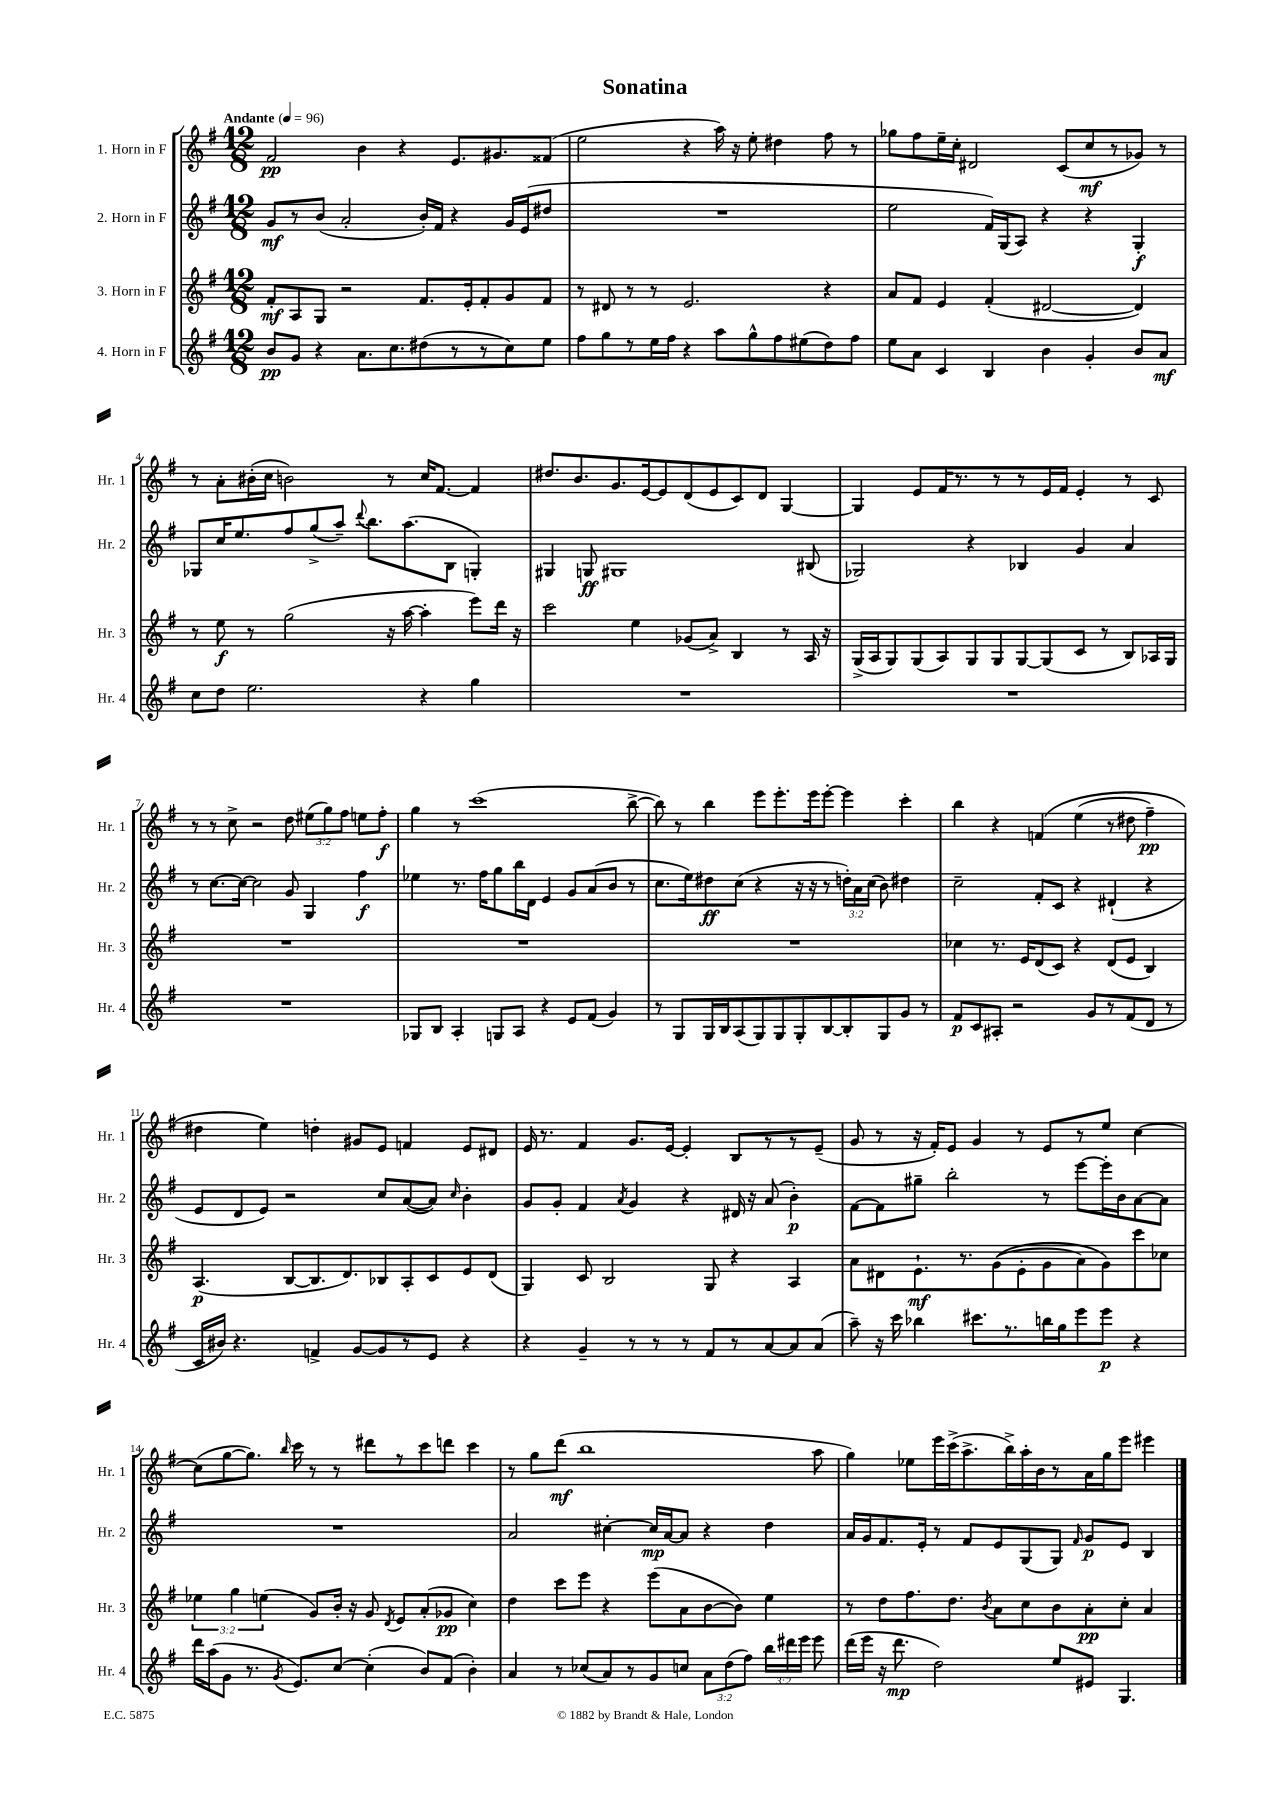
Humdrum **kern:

**kern	**kern	**kern	**kern
*staff4	*staff3	*staff2	*staff1
*clefG2	*clefG2	*clefG2	*clefG2
*k[f#]	*k[f#]	*k[f#]	*k[f#]
*M12/8	*M12/8	*M12/8	*M12/8
*MM96	*MM96	*MM96	*MM96
8b	8f#'	8g	2f#
8g	8A	8r	.
4r	8G	(8b	.
.	2r	2a'	.
8.a	.	.	4b
8.cc	.	.	.
.	.	.	4r
(8dd#	8.f#	16b')	.
.	.	16f#	.
8r	.	4r	8.e
.	16e'	.	.
8r	8f#'	.	.
.	.	.	8.g#
8cc)	8g	16g	.
.	.	(16e	.
8ee	8f#	8dd#	(8f##
=	=	=	=
8ff#	8r	1.r	2ee
8gg	8d#	.	.
8r	8r	.	.
16ee	8r	.	.
16ff#	.	.	.
4r	2.e	.	4r
8aa	.	.	16aa)
.	.	.	16r
8gg^^	.	.	8ee'
8ff#	.	.	4dd#
(8ee#	.	.	.
8dd)	4r	.	8ff#
8ff#	.	.	8r
=	=	=	=
8ee	8a	2ee	8gg-
8a	8f#	.	8ff#
4c	4e	.	16ee~
.	.	.	16cc'
.	.	.	2d#
4B	(4f#'	16f#)	.
.	.	(16G	.
.	.	8A)	.
4b	[2d#	4r	.
.	.	.	(8c
4g'	.	4r	8cc
.	.	.	8r
8b	4d#])	4G'	8g-)
8a	.	.	8r
=	=	=	=
8cc	8r	8G-	8r
8dd	8ee	16cc	8a'
.	.	8.ee	.
2.ee	8r	.	(16b#'
.	.	.	16cc
.	(2gg	8ff#	2b)
.	.	(8gg^	.
.	.	8aa~)	.
.	.	8qqddd	.
.	.	8.bb	.
.	16r	.	8r
.	[16aa	(8.aa	.
4r	4aa']	.	16cc
.	.	.	[8.f#
.	.	8B	.
4gg	8eee)	4G')	4f#]
.	16ddd	.	.
.	16r	.	.
=	=	=	=
1.r	2ccc	4G#	8.dd#
.	.	.	8.b
.	.	8G	.
.	.	1G#	8.g
.	4ee	.	.
.	.	.	[16e
.	.	.	8e]
.	(8g-	.	(8d
.	8a^)	.	8e
.	4B	.	8c)
.	.	.	8d
.	8r	.	[4G
.	16A	(8B#	.
.	16r	.	.
=	=	=	=
1.r	(16G^	2G-)	4G]
.	16A	.	.
.	8G)	.	.
.	(8G	.	8e
.	8A)	.	16f#
.	.	.	8.r
.	8G	4r	.
.	8G	.	8r
.	[8G	4B-	8r
.	(8G]	.	16e
.	.	.	16f#
.	8c	4g	4e'
.	8r	.	.
.	8B)	4a	8r
.	16A-	.	8c
.	16G	.	.
=	=	=	=
1.r	1.r	8r	8r
.	.	[8.cc	8r
.	.	.	8cc^
.	.	16cc_	.
.	.	2cc]	2r
.	.	8g	8dd
.	.	4G	(12ee#
.	.	.	12gg)
.	.	.	12ff#
.	.	4ff#	8ee
.	.	.	8ff#'
=	=	=	=
8G-	1.r	4ee-	4gg
8B	.	.	.
4A'	.	8.r	8r
.	.	.	(1ccc
.	.	16ff#	.
8G	.	8gg	.
8A	.	16bb	.
.	.	16d	.
4r	.	4e	.
8e	.	8g	.
(8f#	.	(8a	.
4g)	.	8b	.
.	.	8r	[8bb^
=	=	=	=
8r	1.r	8.cc	8bb])
8G	.	.	8r
.	.	16ee)	.
16G	.	8dd#	4bb
16B	.	.	.
(8A	.	(8cc	.
8G)	.	4r	8eee
8G	.	.	8.eee'
8G'	.	16r	.
.	.	16r	16eee
[8B	.	8r	[8eee'
8B']	.	24dd')	4eee]
.	.	24a	.
.	.	(24cc	.
8G	.	8b)	.
8g	.	4dd#	4ccc'
8r	.	.	.
=	=	=	=
8f#	4cc-	2cc~	4bb
8c	.	.	.
8A#'	8.r	.	4r
2r	.	.	.
.	16e	.	.
.	(8d	8f#'	&(4f
.	8c)	8c	.
.	4r	4r	(4ee
8g	.	.	.
8r	(8d	(4d#`	8r
(8f#	8e	.	8dd#
8d	4B)	4r	4ff#~)
8r	.	.	.
=	=	=	=
16c	(4.A	8e	4dd#
16b#)	.	.	.
4.r	.	8d	.
.	.	8e)	4ee&)
.	[8B	2r	.
4f^	8.B]	.	4dd'
.	8.d)	.	.
[8g	.	.	8g#
8g]	8B-	8cc	8e
8r	8A'	([8a	4f
8e	8c	8a])	.
.	.	16qqcc	.
4r	8e	4b'	8e
.	(8d	.	8d#
=	=	=	=
4r	4G)	8g	16e
.	.	.	8.r
.	.	8g'	.
4g~	8c	4f#	4f#
.	2B	.	.
.	.	8qa	.
8r	.	4g	8.g
8r	.	.	.
.	.	.	[16e
8r	.	4r	4e']
8f#	8G	.	.
8r	4r	16d#	8B
.	.	16r	.
[8a	.	(8a	8r
8a]	4A	4b')	8r
(8a	.	.	(8e~
=	=	=	=
8aa~)	8a	[8f#	8g
16r	8d#	8f#]	8r
16ccc	.	.	.
4bb-	8.e`	8gg#~	16r
.	.	.	16f#')
.	.	2bb'	8e
.	8.r	.	.
8.ccc#	.	.	4g
.	&((8g	.	.
8.r	.	.	.
.	8e'	.	8r
16bb	8g	8r	8e
16gg	.	.	.
8eee	8a)	[8eee	8r
8eee	8g&)	16eee']	8ee
.	.	16b	.
4r	8ccc	[8a	[4cc
.	8cc-	8a]	.
=	=	=	=
16ddd	6ee-	1.r	(8cc]
(16aa	.	.	.
8g	.	.	[8gg
.	6gg	.	.
8.r	.	.	8.gg])
.	(6ee	.	.
8qg	.	.	16qqbb
8.e)	.	.	16ccc
.	8g)	.	8r
[8cc	16b'	.	8r
.	16r	.	.
(4cc']	8g	.	8ddd#
.	8qd	.	.
.	8e	.	8r
8b)	(8a'	.	8ccc
(8f#	8g-	.	8ddd
4b')	4cc)	.	4ccc
=	=	=	=
4a	4dd	2a	8r
.	.	.	8gg
8r	8ccc	.	(8ddd
(8cc-	8eee	.	1bb
8a)	4r	[4cc#'	.
8r	.	.	.
8g	(8eee	16cc#]	.
.	.	[16a	.
8cc	8a	8a]	.
12a	[8b	4r	.
(12dd	.	.	.
.	8b])	.	.
12ff#)	.	.	.
24bb	4ee	4dd	.
24ddd#	.	.	.
24eee	.	.	.
8eee	.	.	8aa
=	=	=	=
(16ddd	8r	16a	4gg)
16eee	.	16g	.
16r	8dd	8.f#	.
8.ddd	.	.	.
.	8.ff#	.	8ee-
.	.	16e'	.
2dd)	.	8r	16eee
.	8.dd	.	(16ccc^
.	.	8f#	8.aa^
.	8qb	.	.
.	8a	8e	.
.	.	.	16bb^)
.	8cc	(8G	16aa'
.	.	.	16b
8ee	8b	8G)	8r
.	.	16qqf#	.
8e#	8a'	8g	16a
.	.	.	16gg
4.G	8cc'	8e	8eee
.	4a	4B	4eee#
==	==	==	==
*-	*-	*-	*-
